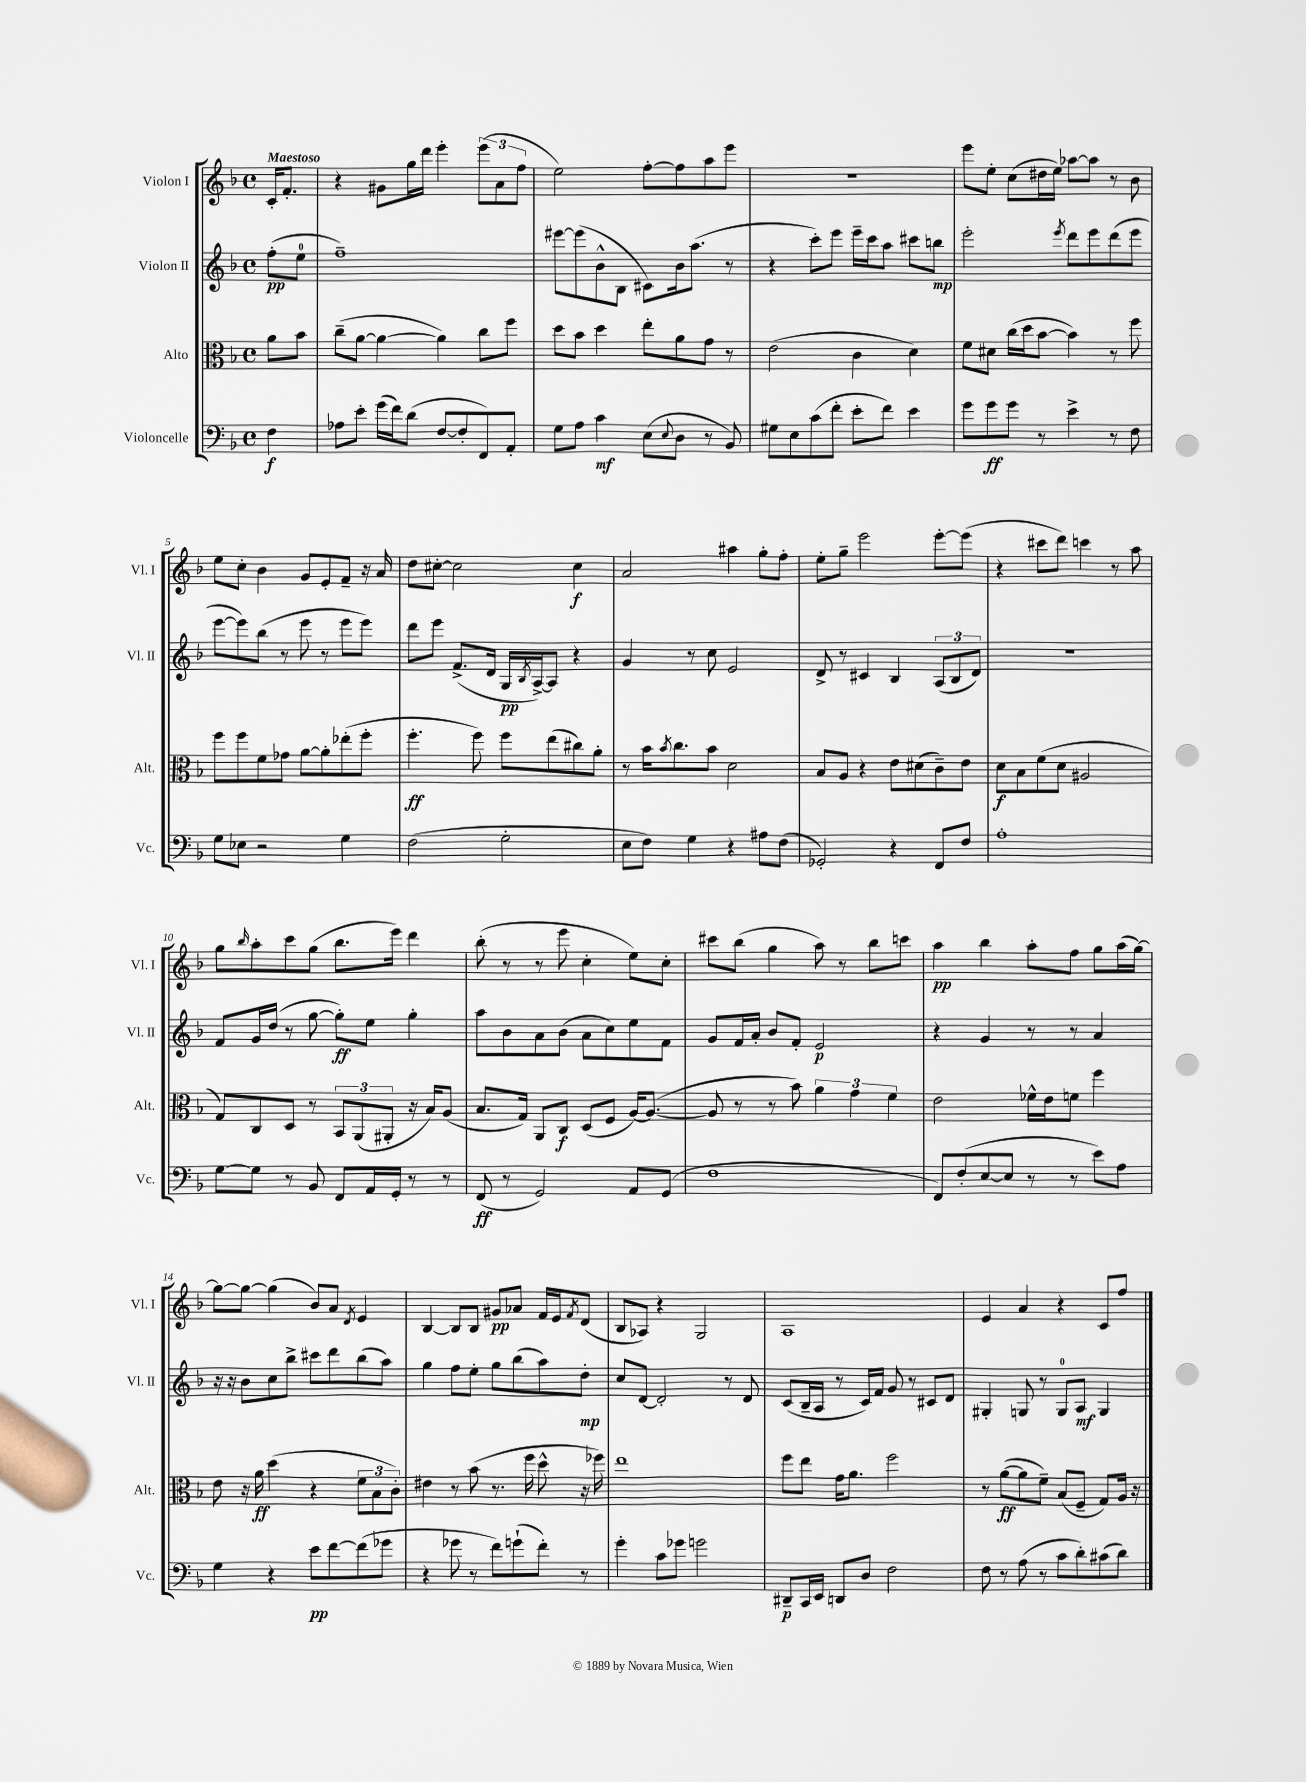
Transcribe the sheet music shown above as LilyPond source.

<<
\new StaffGroup <<
\new Staff = "s0" \with { instrumentName = "Violon I" shortInstrumentName = "Vl. I" } {
    \clef treble \key f \major \defaultTimeSignature \time 4/4 \partial 4 \tempo "Maestoso"
    c'16-. f'8.-. |
    r4 gis'8 g''16 d'''16 e'''4-. \tuplet 3/2 { e'''8( a'8 f''8 } |
    e''2) f''8~-. f''8 a''8 e'''8 |
    R1 |
    e'''8 e''8-. c''8( dis''16 e''16) aes''8~ aes''8 r8 bes'8 |
    e''8 c''8-. bes'4 g'8 e'8-. f'8-- r16 a'16 |
    d''8 cis''8~-. cis''2 cis''4\f |
    a'2 ais''4 g''8-. f''8-. |
    e''8-. g''8-- e'''2 e'''8~-. e'''8( |
    r4 cis'''8 d'''8) c'''4 r8 a''8 |
    g''8 \grace { bes''16 } a''8-. c'''8 g''8( bes''8. e'''16) d'''4 |
    bes''8-.( r8 r8 e'''8 c''4-. e''8) c''8-. |
    cis'''8 bes''8( g''4 a''8) r8 bes''8 c'''8 |
    a''4\pp bes''4 a''8-. f''8 g''8 a''16( g''16~) |
    g''8~ g''8~ g''4( bes'8) a'8 \acciaccatura { d'8 } e'4 |
    bes4~ bes8 bes8 gis'8\pp aes'8 f'16 e'16 \acciaccatura { f'8 } d'8( |
    bes8 aes8) r4 g2 |
    a1 |
    e'4 a'4 r4 c'8 f''8 \bar "|." |
}
\new Staff = "s1" \with { instrumentName = "Violon II" shortInstrumentName = "Vl. II" } {
    \clef treble \key f \major \defaultTimeSignature \time 4/4 \partial 4
    f''8-.\pp( e''8-0 |
    f''1--) |
    eis'''8~ eis'''8( bes'8-^ bes8 cis'8) bes'16 a''8.( r8 |
    r4 c'''8-.) e'''8 e'''16-- c'''16 a''8 cis'''8 b''8\mp |
    e'''2-. \acciaccatura { e'''8 } d'''8 e'''8 d'''8( e'''8 |
    e'''8~ e'''8) bes''8( r8 e'''8 r8 e'''8 e'''8) |
    d'''8 e'''8 f'8.->( d'16 g16\pp \acciaccatura { bes8 } a16~->) a8 r4 |
    g'4 r8 c''8 e'2 |
    d'8-> r8 cis'4 bes4 \tuplet 3/2 { a8( bes8 d'8) } |
    R1 |
    f'8 g'16 d''16( r8 g''8~ g''8-.\ff) e''8 g''4-. |
    a''8 bes'8 a'8 bes'8( a'8 c''8) e''8 f'8 |
    g'8 f'16 a'16-. bes'8 f'8-. e'2\p |
    r4 g'4 r8 r8 a'4 |
    r16 r16 bes'8 c''8 bes''8-> cis'''8 d'''8 bes''8( a''8) |
    g''4 f''8 e''8-. g''8 bes''8( a''8) d''8-.\mp |
    c''8 d'8~ d'2-. r8 d'8 |
    c'8( bes16-- a16 r8 c'16) f'16 g'8 r8 cis'8 d'8 |
    gis4-. g8 r8 g8-0 a8\mf g4 \bar "|." |
}
\new Staff = "s2" \with { instrumentName = "Alto" shortInstrumentName = "Alt." } {
    \clef alto \key f \major \defaultTimeSignature \time 4/4 \partial 4
    a'8 bes'8 |
    c''8--( a'8~ a'4~ a'4) c''8 f''8 |
    d''8 bes'8 d''4 e''8-. a'8 g'8 r8 |
    e'2( c'4 d'4) |
    f'8 dis'8 c''16( d''16 bes'8~ bes'4) r8 f''8 |
    f''8 f''8 f'8 ges'8 a'8~ a'8-. ees''8-.( f''8-. |
    f''4.-.\ff f''8) f''8 e''8( cis''8) a'8-. |
    r8 bes'16 \acciaccatura { bes'8 } c''8. bes'8 d'2 |
    bes8 a8 r4 e'8 dis'8( c'8--) e'8 |
    d'8\f bes8 f'8( d'8 ais2 |
    g8) c8 d8 r8 \tuplet 3/2 { bes,8 a,8( ais,8-. } r16 bes16) a8( |
    bes8. g16) a,8 c8\f d8( f8 a16~) a8.~( |
    a8 r8 r8 bes'8) \tuplet 3/2 { a'4 g'4 f'4 } |
    e'2 fes'16-^ e'16 f'8 f''4 |
    e'8 r16 a'16\ff d''4( r4 \tuplet 3/2 { f'8 bes8 c'8-.) } |
    eis'4 r8 bes'8( r8. f''16 d''8-^ r16 fes''16) |
    e''1 |
    f''8 e''8 g'16 a'8. f''2 |
    r8 a'8~\ff( a'8 f'8--) bes8( f8-- g8) a16 r16 \bar "|." |
}
\new Staff = "s3" \with { instrumentName = "Violoncelle" shortInstrumentName = "Vc." } {
    \clef bass \key f \major \defaultTimeSignature \time 4/4 \partial 4
    f4\f |
    aes8 e'8-. g'16( f'16) d'8( f8~ f8-. f,8) a,8-. |
    g8 a8 c'4\mf e8( \appoggiatura { e8 } d8 r8 bes,8) |
    gis8 e8 c'8( f'8-. e'8-. f'8) e'4 |
    g'8 g'8\ff g'8 r8 e'4-> r8 f8 |
    g8 ees8 r2 g4 |
    f2( g2-. |
    e8 f8) g4 r4 ais8 f8( |
    ges,2-.) r4 f,8 f8 |
    a1-. |
    g8~ g8 r8 bes,8 f,8 a,16 g,16-. r8 r8 |
    f,8\ff( r8 g,2) a,8 g,8( |
    f1 |
    f,8) f8-.( e8~ e8 r8 r8 e'8) a8 |
    g4 r4 e'8\pp f'8~ f'8( ges'8 |
    r4 ges'8 r8 f'8) g'8-!( f'8-.) r8 |
    g'4-. c'8 ges'8 g'2 |
    dis,8--\p c,16 e,16 d,8 d8 f2 |
    f8 r8 a8( r8 c'8 d'8-.) cis'8( d'8) \bar "|." |
}
>>
>>
